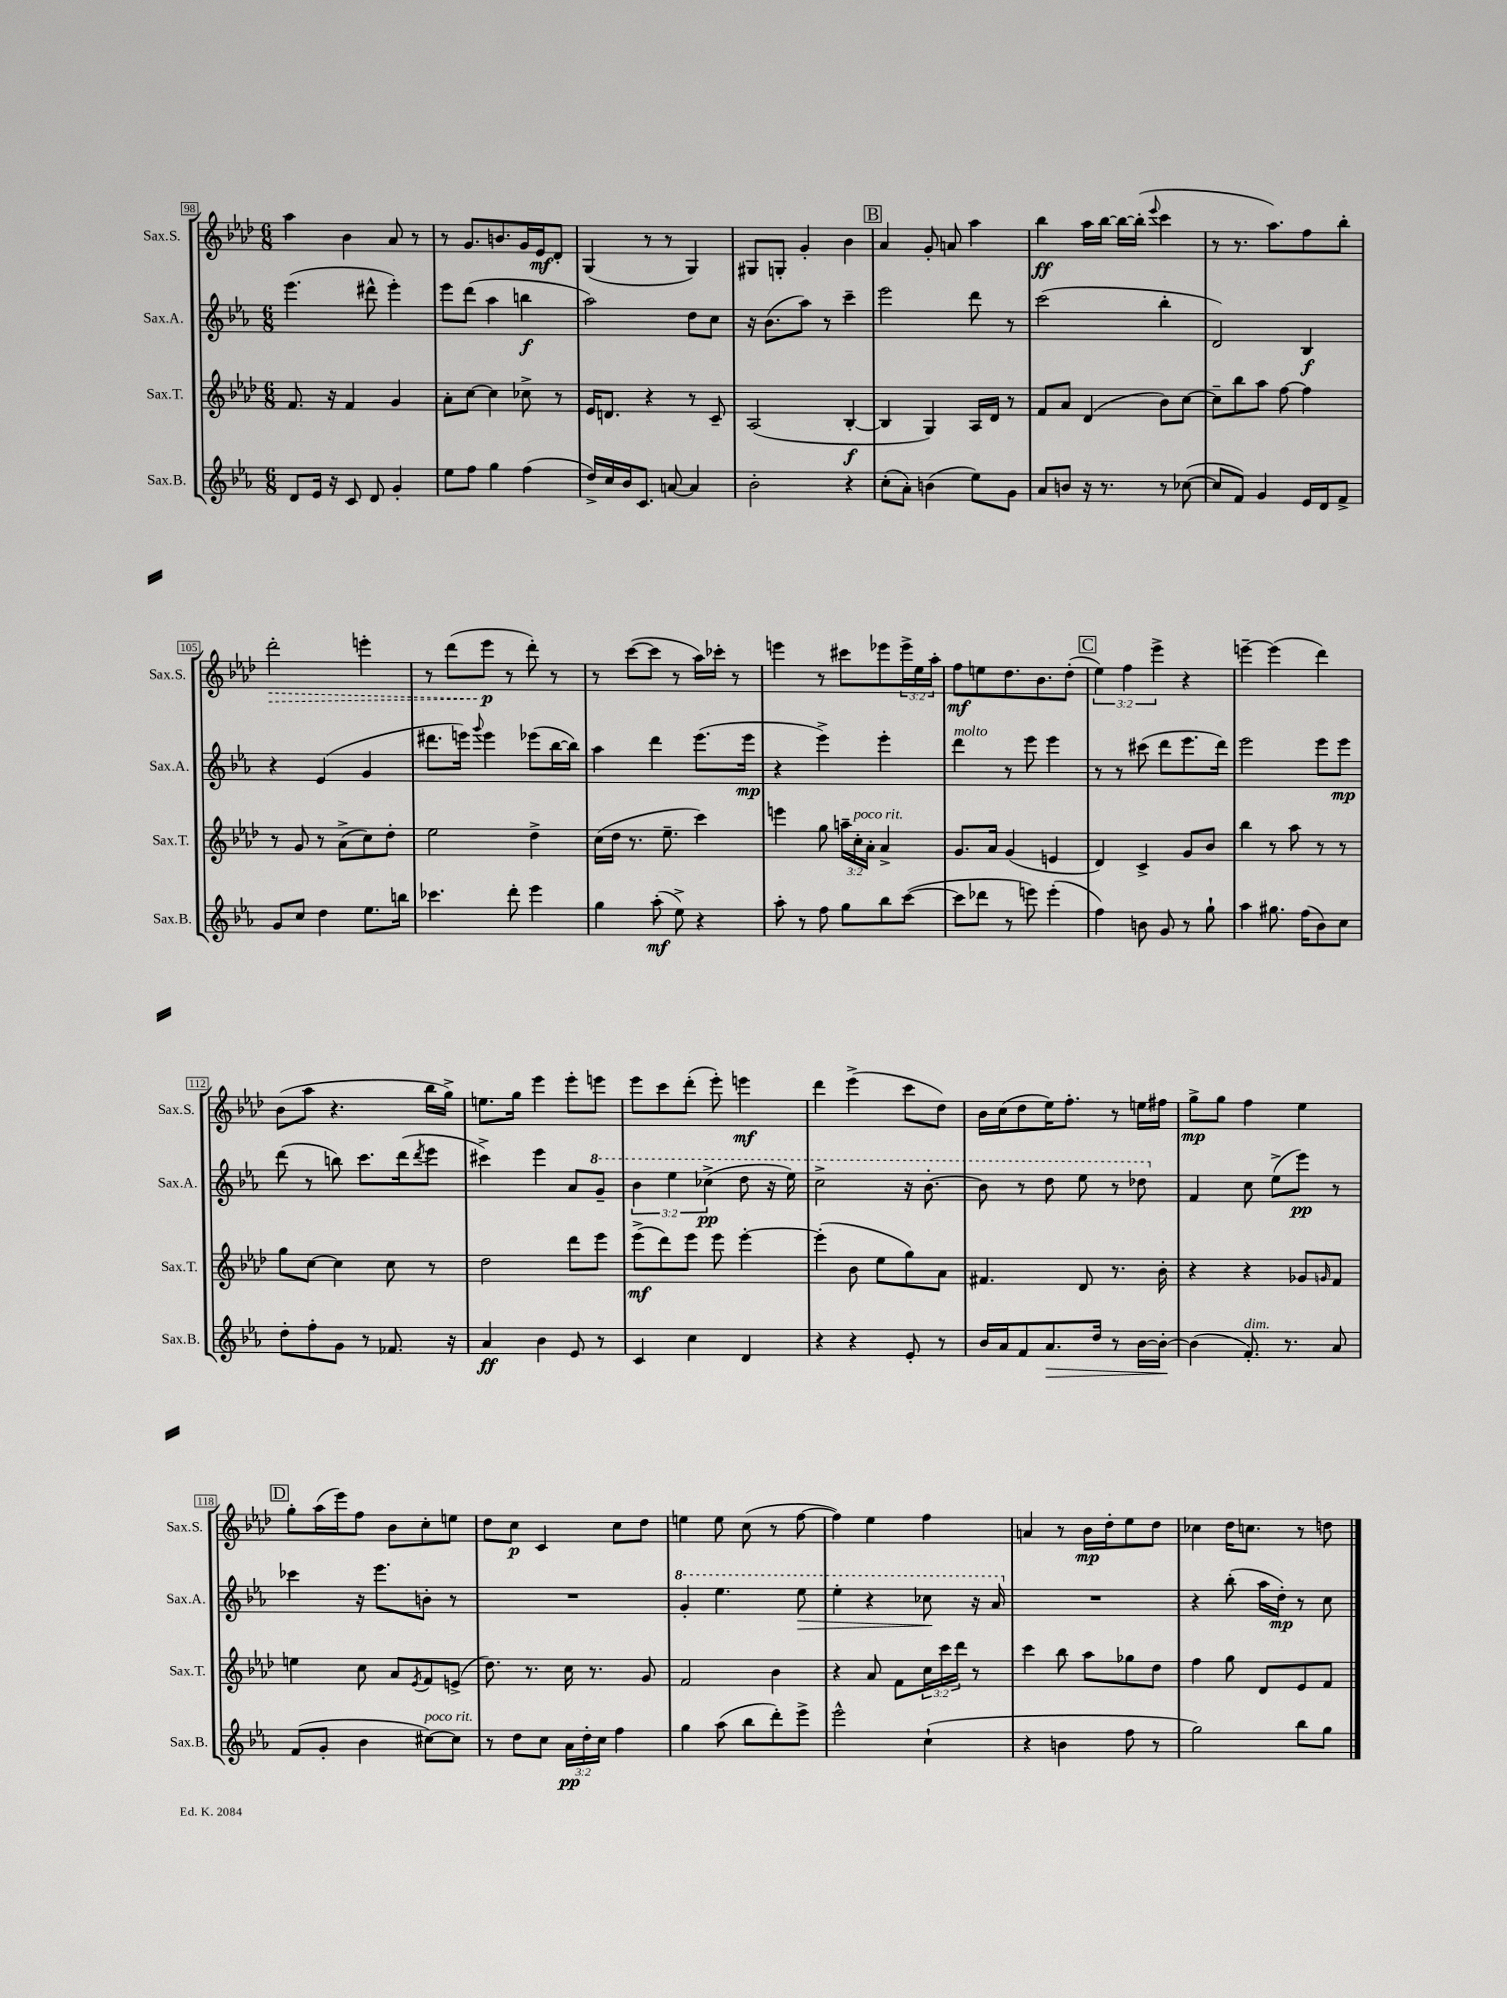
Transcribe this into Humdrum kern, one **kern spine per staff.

**kern	**kern	**kern	**kern
*staff4	*staff3	*staff2	*staff1
*clefG2	*clefG2	*clefG2	*clefG2
*k[b-e-a-]	*k[b-e-a-d-]	*k[b-e-a-]	*k[b-e-a-d-]
*M6/8	*M6/8	*M6/8	*M6/8
8d	8.f	(4.eee-	4aa-
16e-	.	.	.
16r	16r	.	.
8c	4f	.	4b-
8d	.	8ddd#^^	.
4g'	4g	4eee-')	8a-
.	.	.	8r
=	=	=	=
8ee-	8a-'	8eee-	8r
8ff	[8cc	(8ddd	8.g
4gg	4cc]	4aa-	.
.	.	.	8.b
(4ff	8cc-^	4bb	16g
.	.	.	16e-
.	8r	.	8d-'
=	=	=	=
16dd^)	16e-	2aa-)	(4G
16cc	8.d	.	.
16b-	.	.	.
8.c	.	.	.
.	4r	.	8r
[8a	.	.	8r
4a]	8r	8dd	4G)
.	8c~	8cc	.
=	=	=	=
2b-'	(2A-	16r	8G#
.	.	(8.b-	.
.	.	.	8G'
.	.	8aa-)	4g'
.	.	8r	.
4r	[4B-'	4ccc~	4b-
=	=	=	=
(8cc'	4B-]	2eee-	4a-
8a-')	.	.	.
(4b	4G)	.	8g'
.	.	.	8a
8ee-)	16A-	8ddd	4aa-
.	16d-	.	.
8g	8r	8r	.
=	=	=	=
8a-	8f	(2ccc	4bb-
8b	8a-	.	.
16r	(4d-	.	16aa-
8.r	.	.	[16bb-
.	.	.	16bb-_
.	.	.	(16bb-']
.	.	.	8qqeee-
8r	8b-)	4bb-'	4ccc
([8cc-	[8cc	.	.
=	=	=	=
8cc-]	8cc~]	2d)	8r
8f)	8bb-	.	8.r
4g	8aa-	.	.
.	.	.	8.aa-)
.	[8ff	.	.
16e-	4ff]	4B-	8ff
16d	.	.	.
8f^	.	.	8bb-'
=	=	=	=
8g	8r	4r	2ddd-'
8cc	8g	.	.
4dd	8r	(4e-	.
.	(8a-^	.	.
8.ee-	8cc)	4g	4eee'
.	8dd-'	.	.
16bb	.	.	.
=	=	=	=
4.ccc-	2ee-	8.ddd#	8r
.	.	.	(8ddd-
.	.	16eee)	.
.	.	8qqggg	.
.	.	4eee	8eee-
8ddd'	.	.	8r
4eee-	4dd-^	(8eee-	8ddd-')
.	.	[16bb-	8r
.	.	16bb-])	.
=	=	=	=
4gg	(16cc	4aa-	8r
.	16dd-	.	.
.	8.r	.	([8ccc
(8aa-'	.	4ddd	8ccc]
.	8.ee-~	.	.
8ee-^)	.	.	8r
4r	4ccc)	(8.eee-	16aa-)
.	.	.	16ccc-'
.	.	.	8r
.	.	16eee-	.
=	=	=	=
8aa-'	4eee	4r	4eee
8r	.	.	.
8ff	8gg	4eee-^)	8r
8gg	24aa~	.	8ccc#
.	24cc'	.	.
.	24a-'	.	.
8bb-	4a-^	4eee-'	8eee-
([8ccc	.	.	24eee-^
.	.	.	24ee-
.	.	.	24aa-'
=	=	=	=
8ccc]	8.g	4ddd	8ff
8ddd-	.	.	8ee
.	16a-	.	.
8r	(4g	8r	8.dd-
8eee)	.	8eee-	.
.	.	.	8.b-
(4eee'	4e	4eee-	.
.	.	.	(8dd-'
=	=	=	=
4ff)	4d-)	8r	6ee-)
.	.	8r	.
.	.	.	6ff
8b	4c^	(8ccc#	.
.	.	.	6eee-^
8g	.	8ddd	.
8r	8g	8.eee-	4r
8gg`	8b-	.	.
.	.	16ddd)	.
=	=	=	=
4aa-	4bb-	2eee-	[4eee~
8.gg#	8r	.	(4eee]
.	8aa-	.	.
(16ff	.	.	.
8b-)	8r	8eee-	4ddd-)
8cc	8r	8eee-	.
=	=	=	=
8dd'	8gg	(8ddd	(8b-
8ff'	[8cc	8r	8aa-
8g	4cc]	8bb)	4.r
8r	.	8.ccc	.
8.f-	8cc	.	.
.	.	(16ddd	.
.	.	8qddd	.
.	8r	8eee-	16bb-
16r	.	.	16gg^)
=	=	=	=
4a-	2dd-	4ccc#^)	8.ee
.	.	.	16gg
4b-	.	4eee-	4eee-
8e-	8ddd-	8a-	8eee-'
8r	8eee-	8gg~	8eee
=	=	=	=
4c	(8eee-^	6bb-	8eee-
.	8ddd-)	.	8ccc
.	.	6eee-	.
4cc	8eee-	.	(8ddd-'
.	.	(6ccc-^	.
.	8eee-	.	8eee-')
4d	[4eee-'	8ddd	4eee
.	.	16r	.
.	.	16eee-)	.
=	=	=	=
4r	(4eee-']	2ccc^	4ddd-
4r	8b-	.	(4eee-^
.	8ee-	.	.
8e-'	8gg)	16r	8ccc
.	.	[8.bb-'	.
8r	8a-	.	8dd-)
=	=	=	=
16b-	4.f#	8bb-]	16b-
16a-	.	.	(16cc
8f	.	8r	8dd-
8.a-	.	8ddd	16ee-)
.	.	.	8.ff'
.	8d-	8eee-	.
16dd	.	.	.
8r	8.r	8r	8r
[16b-	.	8ddd-	16ee
16b-'_	16b-'	.	16ff#
=	=	=	=
(4b-]	4r	4f	8gg^
.	.	.	8gg
8.f')	4r	8cc	4ff
.	.	(8ee-^	.
8.r	.	.	.
.	8g-	8eee-)	4ee-
.	16qqg	.	.
8a-	8f	8r	.
=	=	=	=
(8f	4ee	4ccc-	8gg'
8g'	.	.	(16aa-
.	.	.	16eee-)
4b-	8cc	16r	8ff
.	.	8.eee-	.
.	8a-	.	8b-
.	8qe-	.	.
[8cc#)	8f	8b'	8cc'
8cc#]	(8e^	8r	8ee
=	=	=	=
8r	8.dd-)	2.r	8dd-
8dd	.	.	8cc
.	8.r	.	.
8cc	.	.	4c
24a-	16cc	.	.
24dd'	.	.	.
.	8.r	.	.
24cc	.	.	.
4ff	.	.	8cc
.	8g	.	8dd-
=	=	=	=
4gg	2f	4gg'	4ee
(8aa-	.	4.eee-	8ee
8bb-	.	.	(8cc
8ddd')	4b-	.	8r
8eee-^	.	8eee-	[8ff
=	=	=	=
2eee-^^	4r	4eee-'	4ff])
.	8a-	4r	4ee-
.	8f	.	.
(4cc`	24cc	8ccc-	4ff
.	24ccc	.	.
.	24ddd-	.	.
.	8r	16r	.
.	.	16aa-	.
=	=	=	=
4r	4ccc	2.r	4a
4b	8bb-	.	8r
.	8aa-	.	16b-
.	.	.	16dd-'
8ff	8gg-	.	8ee-
8r	8dd-	.	8dd-
=	=	=	=
2gg)	4ff	4r	4cc-
.	8gg	(8bb-'	16dd-
.	.	.	8.cc
.	8d-	16aa-	.
.	.	16dd')	.
8bb-	8e-	8r	8r
8gg	8f	8cc	8dd
==	==	==	==
*-	*-	*-	*-
